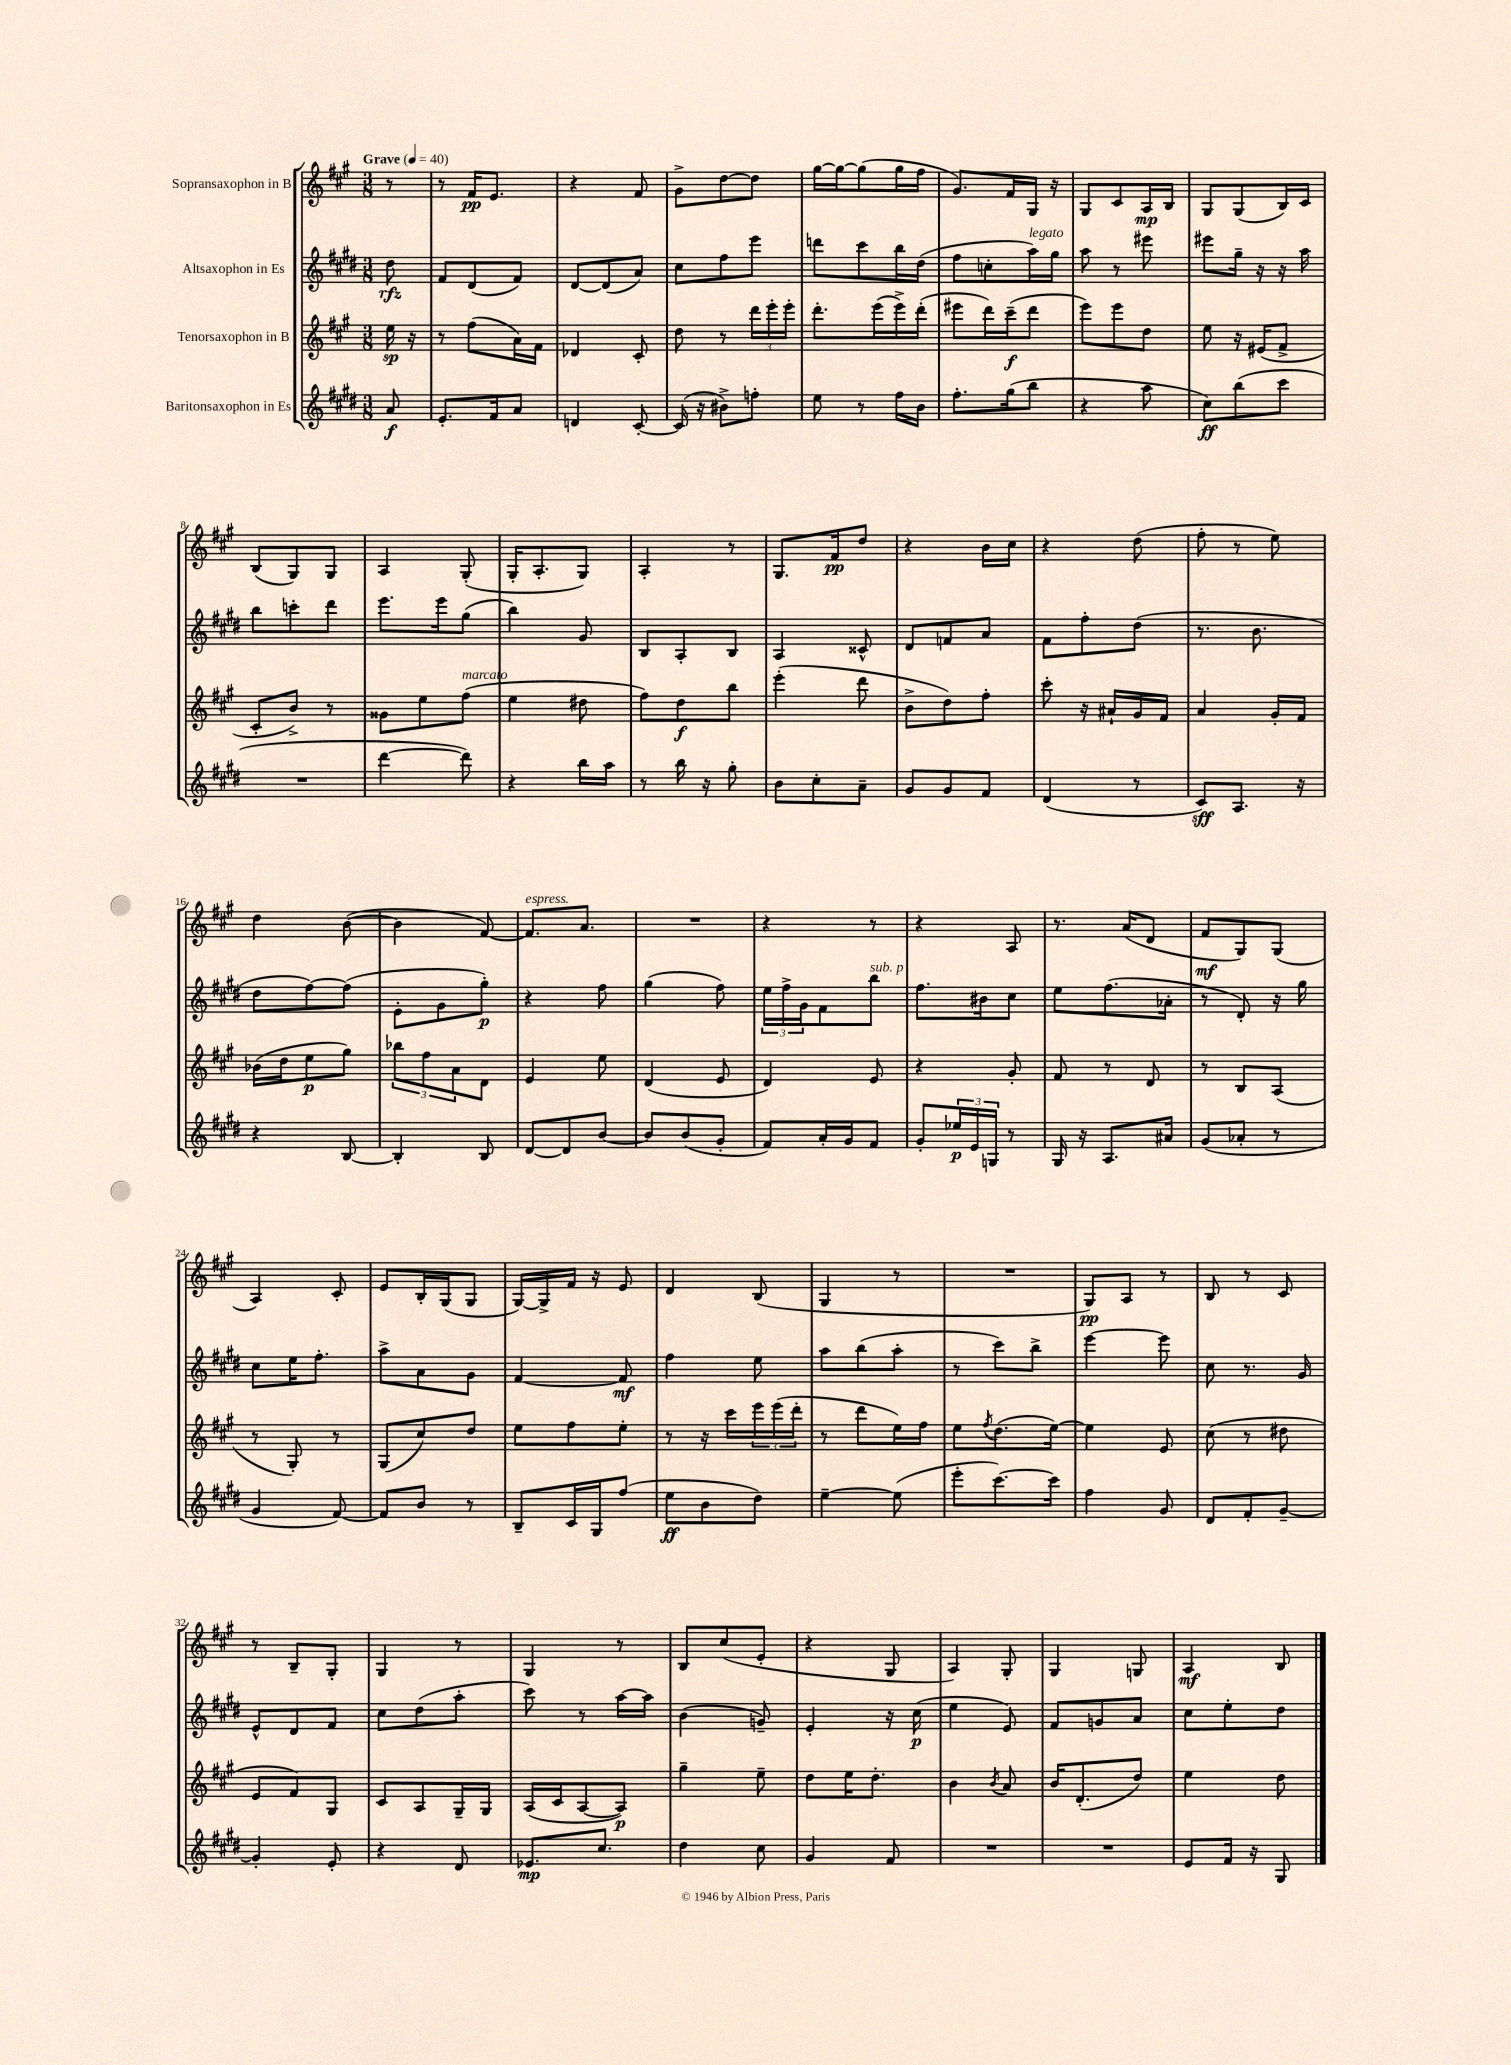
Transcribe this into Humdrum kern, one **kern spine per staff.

**kern	**kern	**kern	**kern
*staff4	*staff3	*staff2	*staff1
*clefG2	*clefG2	*clefG2	*clefG2
*k[f#c#g#d#]	*k[f#c#g#]	*k[f#c#g#d#]	*k[f#c#g#]
*M3/8	*M3/8	*M3/8	*M3/8
*MM40	*MM40	*MM40	*MM40
8a/	16ee\	8dd#\	8r
.	16r	.	.
=	=	=	=
8.e'/L	8r	8f#/L	8r
.	(8ff#\L	(8d#/	16f#/LK
16f#/k	.	.	8.e/J
8a/J	16a\L)	8f#/J)	.
.	16f#\JJ	.	.
=	=	=	=
4d/	4d-/	[8d#/L	4r
.	.	(8d#/]	.
[8c#'/	8c#'/	8a/J)	8f#/
=	=	=	=
(16c#/]	8dd\	8cc#\L	8g#^\L
16r	.	.	.
8b#^\L)	8r	8ff#\	[8dd\
8ff'\J	24ddd\LL	8eee\J	8dd\]J
.	24eee'\	.	.
.	24eee'\JJ	.	.
=	=	=	=
8ee\	8.ddd'\L	8ddd\L	[16gg#\LL
.	.	.	16gg#\_J
8r	.	8ccc#\	(8gg#\]
.	(16eee\L	.	.
16ff#\LL	16eee^\)	16bb\L	16gg#\L
16b\JJ	(16ddd'\JJ	(16dd#\JJ	16ff#\JJ
=	=	=	=
8.ff#'\L	8eee#\L	8ff#\L	8.g#/L)
.	16ddd\L)	8cc'\	.
(16gg#\k	(16ccc#~\J	.	16f#/L
8bb\J	8ddd\J	16aa\L)	16G#/JJ
.	.	16gg#\JJ	16r
=	=	=	=
4r	8eee\L)	8aa\	8G#/L
.	8eee\	8r	8c#/
8aa\	8dd\J	8eee#\	16A/L
.	.	.	16B/JJ
=	=	=	=
8cc#\L)	8ee\	8eee#\L	8G#/L
(8bb\	16r	16gg#~\Jk	(8G#/
.	(16e#/LK	16r	.
8ccc#\J	8f#^/J	16r	16B/L)
.	.	16aa\	16c#/JJ
=	=	=	=
4.r	8c#'/L	8bb\L	(8B/L
.	8b^/J)	8ccc'\	8G#/)
.	8r	8ddd#\J	8G#/J
=	=	=	=
[4ddd#\	8g##\L	8.eee\L	4A/
.	8ee\	.	.
.	.	16eee\k	.
8ddd#\])	(8ff#\J	(8gg#\J	(8G#'/
=	=	=	=
4r	4ee\	4bb\)	16G#'/LK
.	.	.	8.A'/
16bb\LL	8dd#\	8g#/	8G#/J)
16aa\JJ	.	.	.
=	=	=	=
8r	8ff#\L)	8B/L	4A'/
16bb\	8dd\	8A'/	.
16r	.	.	.
8gg#'\	8bb\J	8B/J	8r
=	=	=	=
8b\L	(4eee'\	4A/	8.G#/L
8cc#'\	.	.	.
.	.	.	16f#/k
8a~\J	8ddd\	8c##^^/	8dd/J
=	=	=	=
8g#/L	8b^\L	8d#/L	4r
8g#/	8dd\)	8f/	.
8f#/J	8ff#'\J	8a/J	16b\LL
.	.	.	16cc#\JJ
=	=	=	=
(4d#/	8ccc#'\	8f#\L	4r
.	16r	8ff#'\	.
.	16a#`/LL	.	.
8r	16g#/	(8dd#\J	(8dd\
.	16f#/JJ	.	.
=	=	=	=
8c#/L)	4a/	8.r	8ff#'\
8.A/J	.	.	8r
.	.	8.b\	.
.	16g#'/LL	.	8ee\)
16r	16f#/JJ	.	.
=	=	=	=
4r	(16b-\LL	8dd#\L	4dd\
.	16dd\J	.	.
.	8ee\	[8ff#\)	.
[8B/	8gg#\J)	(8ff#\]J	([8b\
=	=	=	=
4B'/]	12bb-\L	8e'\L	4b\]
.	12ff#\	.	.
.	.	8g#\	.
.	12a\	.	.
8B/	8d\J	8gg#'\J)	[8f#/)
=	=	=	=
[8d#/L	4e/	4r	8.f#/]L
8d#/]	.	.	.
.	.	.	8.a/J
[8b/J	8ee\	8ff#\	.
=	=	=	=
8b/]L	(4d/	(4gg#\	4.r
(8b/	.	.	.
8g#'/J	8e/	8ff#\)	.
=	=	=	=
8f#/L)	4d/)	24ee\LL	4r
.	.	24ff#^\	.
.	.	24g#\J	.
16a'/L	.	8f#\	.
16g#/J	.	.	.
8f#/J	8e/	8bb\J	8r
=	=	=	=
8g#'/L	4r	8.ff#\L	4r
24ee-/L	.	.	.
24e/	.	.	.
.	.	16b#\k	.
24G/JJ	.	.	.
8r	8g#'/	8cc#\J	8A/
=	=	=	=
16G#/	8f#/	8ee\L	8.r
16r	.	.	.
8.A/L	8r	(8.ff#\	.
.	.	.	(16a/LK
.	8d/	.	8d/J
16a#/Jk	.	16a-'\Jk	.
=	=	=	=
(8g#/L	8r	8r	8f#/L
8a-'/J	8B/L	8d#'/)	8G#/)
8r	(8A/J	16r	(8G#/J
.	.	16gg#\	.
=	=	=	=
4g#/	8r	8cc#\L	4A/)
.	8G#'/)	16ee\K	.
.	.	8.ff#'\J	.
[8f#/)	8r	.	8c#'/
=	=	=	=
8f#/]L	(8G#/L	8aa^\L	8e/L
8b/J	8cc#/)	8a\	16B'/L
.	.	.	(16G#/J
8r	8dd/J	8g#\J	8G#/J
=	=	=	=
8B~/L	8ee\L	[4f#/	[16G#/LL)
.	.	.	16G#^/]
16c#/L	8ff#\	.	16f#/JJ
16G#/J	.	.	16r
(8ff#/J	8ee'\J	8f#/]	8e/
=	=	=	=
8ee\L	8r	4ff#\	4d/
8b\	16r	.	.
.	16ccc#\LL	.	.
8dd#\J)	24eee\	8ee\	(8B/
.	(24eee\	.	.
.	24ddd'\JJ	.	.
=	=	=	=
[4ee~\	8r	8aa\L	4G#/
.	8ddd\L	(8bb\	.
(8ee\]	16ee\L)	8aa'\J	8r
.	16ff#\JJ	.	.
=	=	=	=
8eee'\L	8ee\L	8r	4.r
.	8qff#/	.	.
[8.ccc#\)	(8.dd\	8ccc#\L)	.
.	.	8bb^\J	.
16ccc#\]Jk	[16ee\Jk)	.	.
=	=	=	=
4ff#\	4ee\]	[4eee\	8G#/L)
.	.	.	8A/J
8g#/	8e/	8eee\]	8r
=	=	=	=
8d#/L	(8cc#\	8cc#\	8B/
8f#'/	8r	8.r	8r
[8g#~/J	8dd#\	.	8c#/
.	.	16g#/	.
=	=	=	=
4g#'/]	8e/L	8e^^/L	8r
.	8f#/)	8d#/	8B~/L
8e'/	8G#/J	8f#/J	8G#'/J
=	=	=	=
4r	8c#/L	8cc#\L	4G#/
.	8A/	(8dd#\	.
8d#/	16G#~/L	8aa'\J	8r
.	16G#/JJ	.	.
=	=	=	=
8.e-/L	(16A/LL	8ccc#\)	4G#/
.	16c#/J	.	.
.	[8A/	8r	.
8.cc#/J	.	.	.
.	8A/]J)	[16aa\LL	8r
.	.	16aa\]JJ	.
=	=	=	=
4dd#\	4gg#~\	(4b\	8B/L
.	.	.	(8cc#/
8cc#\	8ee~\	8g~/)	8e'/J
=	=	=	=
4g#/	8dd\L	4e'/	4r
.	16ee\K	.	.
.	8.dd'\J	.	.
8f#/	.	16r	8G#/
.	.	(16cc#\	.
=	=	=	=
4.r	4b\	4ee\	4A/)
.	8qb/	.	.
.	8a/	8e/)	8G#'/
=	=	=	=
4.r	16b/LK	8f#/L	4G#/
.	(8.d'/	.	.
.	.	8g/	.
.	8dd/J)	8a/J	8G/
=	=	=	=
8e/L	4ee\	8cc#\L	4A/
16f#/Jk	.	8ee'\	.
16r	.	.	.
8G#/	8dd\	8dd#\J	8B/
==	==	==	==
*-	*-	*-	*-
